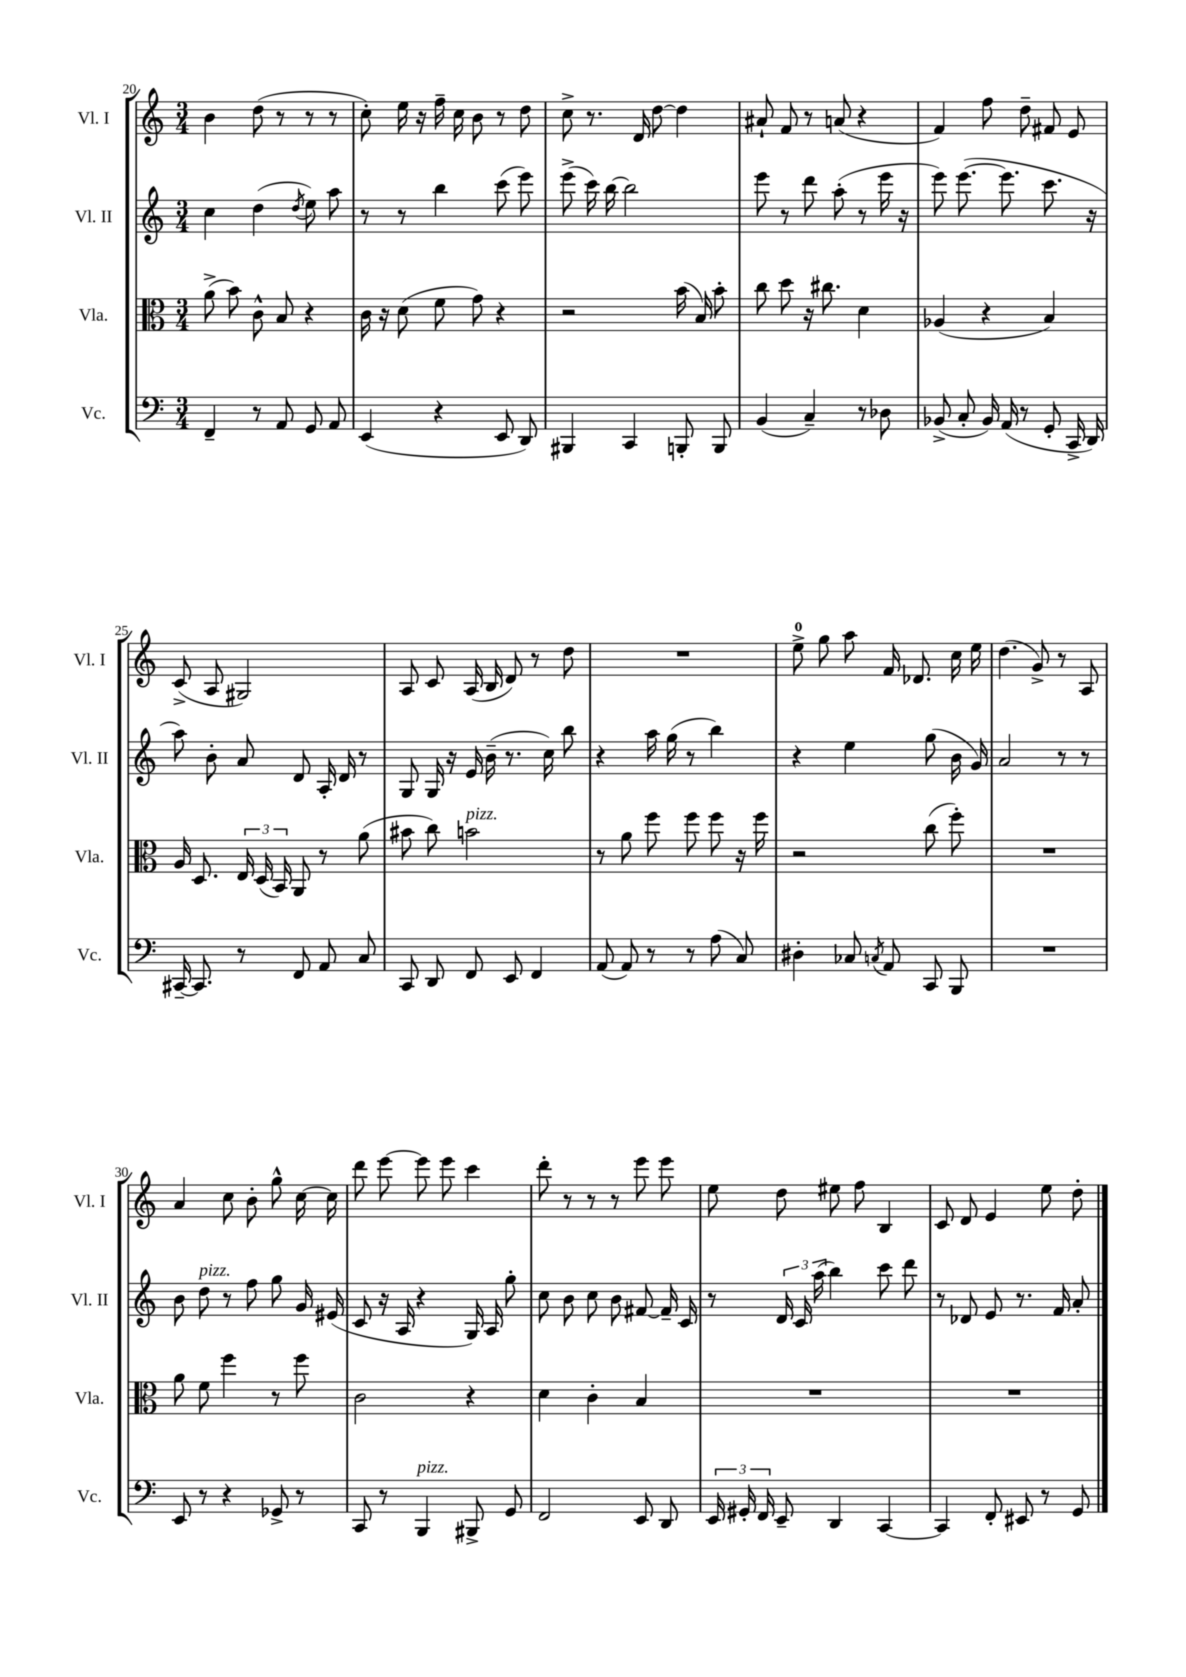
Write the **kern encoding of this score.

**kern	**kern	**kern	**kern
*staff4	*staff3	*staff2	*staff1
*clefF4	*clefC3	*clefG2	*clefG2
*k[]	*k[]	*k[]	*k[]
*M3/4	*M3/4	*M3/4	*M3/4
4FF~	(8a^	4cc	4b
.	8b)	.	.
8r	8c^^	(4dd	(8dd
8AA	8B	.	8r
.	.	8qdd	.
8GG	4r	8ee)	8r
8AA	.	8aa	8r
=	=	=	=
(4EE	16c	8r	8cc')
.	16r	.	.
.	(8d	8r	16ee
.	.	.	16r
4r	8f	4bb	16ff~
.	.	.	16cc
.	8g)	.	8b
8EE	4r	(8ccc	8r
8DD)	.	8eee)	8dd
=	=	=	=
4BBB#	2r	(8eee^	8cc^
.	.	16ccc)	8.r
.	.	[16bb	.
4CC	.	2bb]	.
.	.	.	16d
.	.	.	[8dd
8BBB'	(16b	.	4dd]
.	16B)	.	.
8BBB	8b'	.	.
=	=	=	=
(4BB	8cc	8eee	8a#`
.	8dd	8r	8f
4C~)	16r	8ddd	8r
.	8.cc#	.	.
.	.	(8aa'	(8a
8r	4d	8r	4r
8D-	.	16eee	.
.	.	16r	.
=	=	=	=
(8BB-^	(4A-	8eee)	4f)
8C'	.	([8.eee	.
16BB-)	4r	.	8ff
(16AA	.	8.eee]	.
8r	.	.	8dd~
8GG'	4B)	8.ccc	8f#
16CC^	.	.	8e
16DD)	.	16r	.
=	=	=	=
[16CC#~	16A	8aa)	(8c^
8.CC#]	8.D	.	.
.	.	8b'	8A
8r	24E	8a	2G#)
.	(24D	.	.
.	24BB)	.	.
8FF	8AA	8d	.
8AA	8r	16A'	.
.	.	16d	.
8C	(8a	8r	.
=	=	=	=
8CC	8b#	8G	8A
8DD	8cc)	16G	8c
.	.	16r	.
8FF	2b	16e	(16A
.	.	(16b~	16B
8EE	.	8.r	8d)
4FF	.	.	8r
.	.	16cc)	.
.	.	8bb	8dd
=	=	=	=
(8AA	8r	4r	2.r
8AA)	8a	.	.
8r	8ff	16aa	.
.	.	(16gg	.
8r	8ff	8r	.
(8A	8ff	4bb)	.
8C)	16r	.	.
.	16ff	.	.
=	=	=	=
4D#'	2r	4r	8ee^
.	.	.	8gg
8C-	.	4ee	8aa
8qC	.	.	.
8AA	.	.	16f
.	.	.	8.d-
8CC	(8cc	(8gg	.
8BBB	8ff')	16b	16cc
.	.	16g)	16ee
=	=	=	=
2.r	2.r	2a	(4.dd
.	.	.	8g^)
.	.	8r	8r
.	.	8r	8A
=	=	=	=
8EE	8a	8b	4a
8r	8f	8dd	.
4r	4ff	8r	8cc
.	.	8ff	8b'
8GG-^	8r	8gg	8gg^^
8r	8ff	16g	[16cc
.	.	(16e#	16cc]
=	=	=	=
8CC	2c	8c	8ddd
8r	.	16r	[8eee
.	.	16A	.
4BBB	.	4r	8eee]
.	.	.	8eee
8BBB#^	4r	16G)	4ccc
.	.	16A	.
8GG	.	8gg'	.
=	=	=	=
2FF	4d	8cc	8ddd'
.	.	8b	8r
.	4c'	8cc	8r
.	.	8b	8r
8EE	4B	[8f#	8eee
8DD	.	16f#~]	8eee
.	.	16c	.
=	=	=	=
24EE	2.r	8r	8ee
24GG#'	.	.	.
24FF	.	.	.
8EE~	.	24d	8dd
.	.	24c	.
.	.	(24aa	.
4DD	.	4bb)	8ee#
.	.	.	8ff
[4CC	.	8ccc	4B
.	.	8ddd	.
=	=	=	=
4CC]	2.r	8r	8c
.	.	8d-	8d
8FF'	.	8e	4e
8EE#	.	8.r	.
8r	.	.	8ee
.	.	16f	.
8GG	.	8a'	8dd'
==	==	==	==
*-	*-	*-	*-
